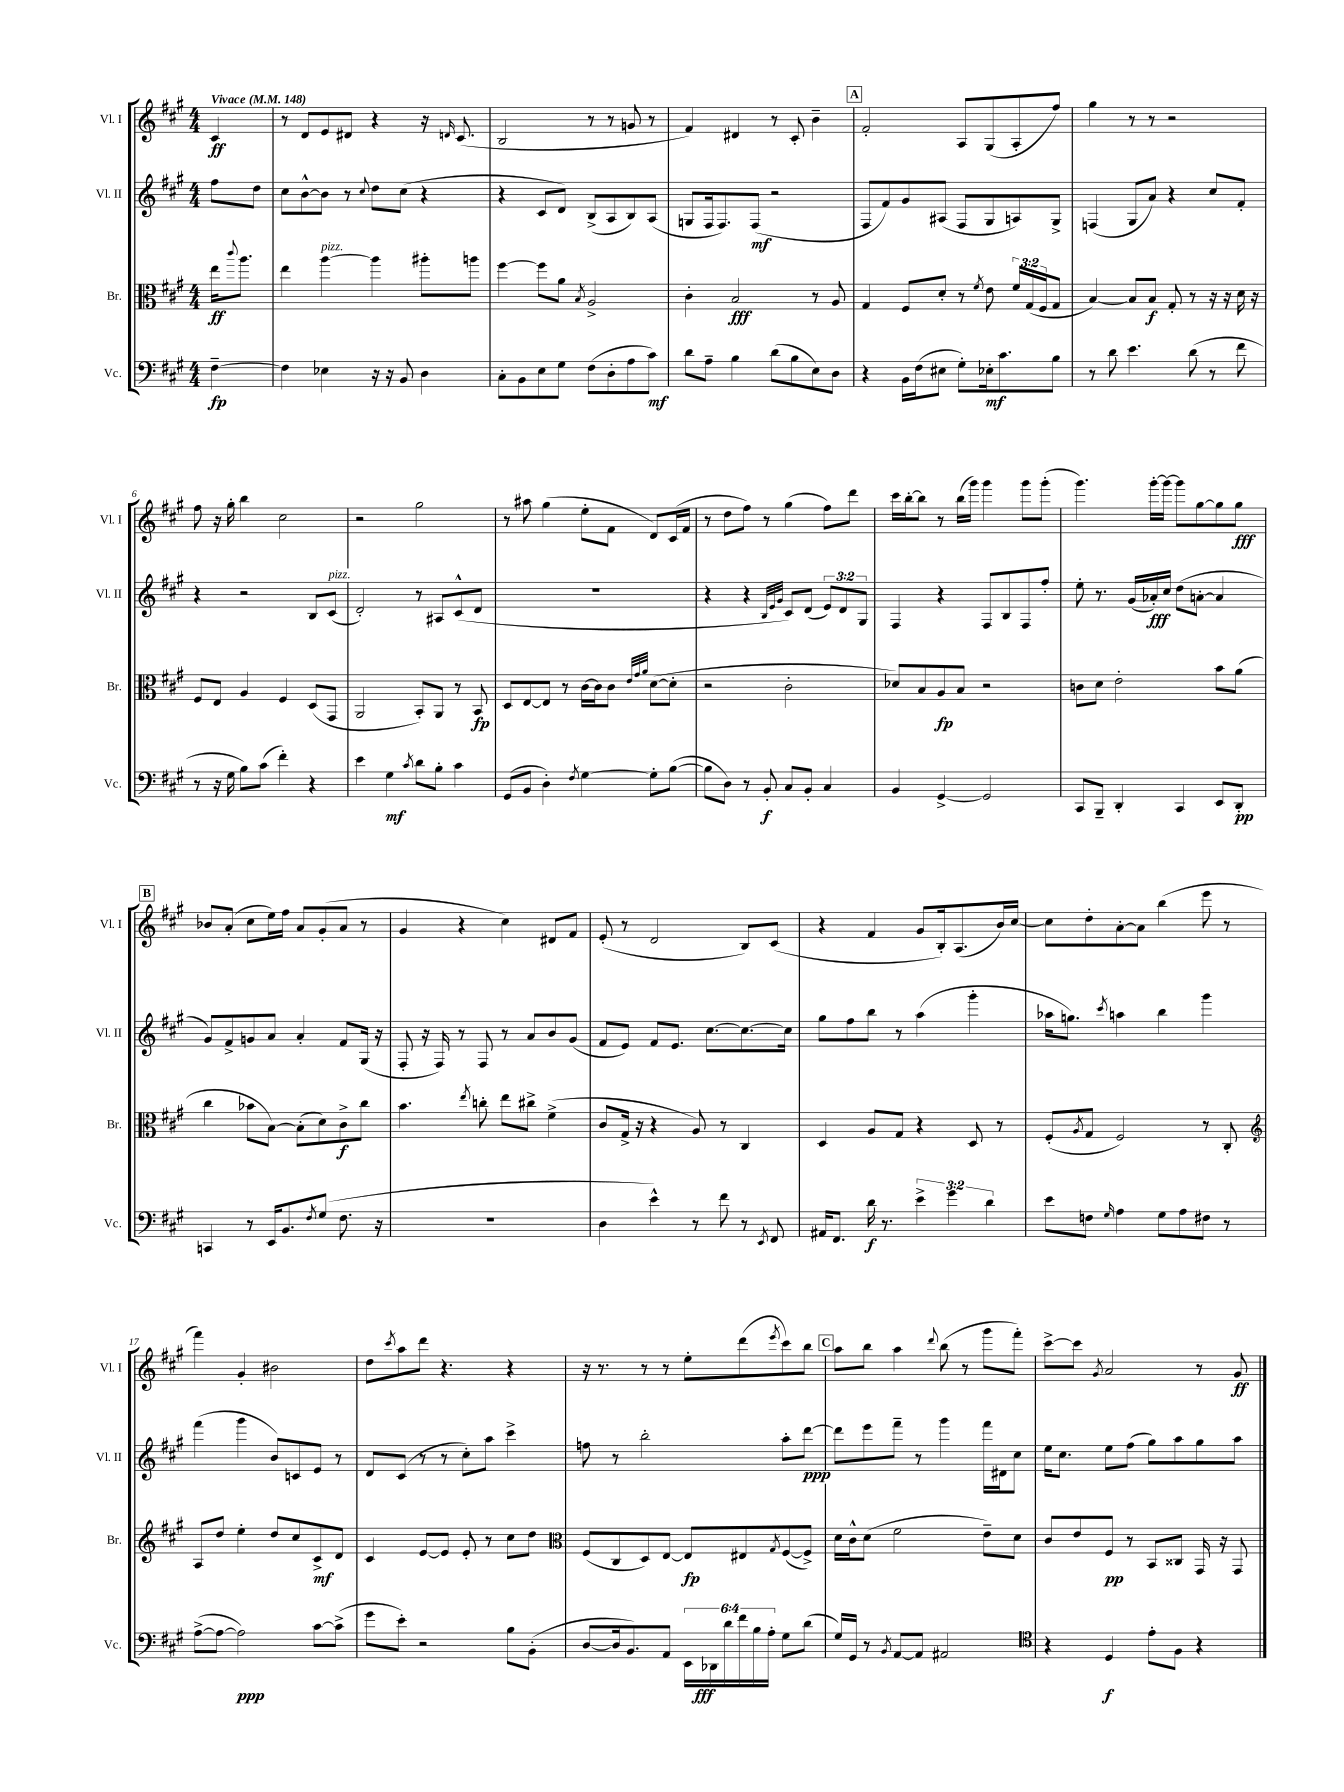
<<
\new StaffGroup <<
\new Staff = "s0" \with { instrumentName = "Vl. I" shortInstrumentName = "Vl. I" } {
    \clef treble \key a \major \numericTimeSignature \time 4/4 \partial 4 \tempo "Vivace" 4 = 148
    cis'4\ff |
    r8 d'8 e'8 dis'8 r4 r16 \grace { d'16 } cis'8.( |
    b2 r8 r8 g'8 r8 |
    fis'4) dis'4 r8 cis'8-. b'4-- |
    \mark \markup { \box "A" } fis'2-. a8 gis8( a8-. fis''8) |
    gis''4 r8 r8 r2 |
    fis''8 r16 gis''16-. b''4 cis''2 |
    r2 gis''2 |
    r8 ais''8 gis''4( e''8-. fis'8 d'8) cis'16( fis'16 |
    r8 d''8 fis''8) r8 gis''4( fis''8) d'''8 |
    cis'''16 b''16~-. b''8 r8 b''16( gis'''16) gis'''4 gis'''8 gis'''8-.( |
    gis'''4.) gis'''16~-. gis'''16~ gis'''8 gis''8~ gis''8 gis''8\fff |
    \mark \markup { \box "B" } bes'8 a'8-.( cis''8 e''16) fis''16 a'8 gis'8-.( a'8 r8 |
    gis'4 r4 cis''4) dis'8 fis'8 |
    e'8-.( r8 d'2 b8) cis'8( |
    r4 fis'4 gis'8 b16-.) a8.( b'16) cis''16~ |
    cis''8 d''8-. a'8~-. a'8 b''4( e'''8 r8 |
    fis'''4) gis'4-. bis'2 |
    d''8 \acciaccatura { cis'''8 } a''8 d'''8 r4. r4 |
    r16 r8. r8 r8 e''8-. d'''8( \acciaccatura { e'''8 } cis'''8) b''8 |
    \mark \markup { \box "C" } a''8 b''8 a''4 \appoggiatura { d'''8 } b''8( r8 gis'''8 fis'''8-.) |
    cis'''8~-> cis'''8 \acciaccatura { gis'8 } a'2 r8 gis'8\ff \bar "|." |
}
\new Staff = "s1" \with { instrumentName = "Vl. II" shortInstrumentName = "Vl. II" } {
    \clef treble \key a \major \numericTimeSignature \time 4/4 \override Staff.TupletNumber.text = #tuplet-number::calc-fraction-text \partial 4
    fis''8 d''8 |
    cis''8 b'8~-^ b'8 r8 \appoggiatura { cis''8 } d''8 cis''8( r4 |
    r4 cis'8 d'8) b8->( a8 b8) a8( |
    g8 fis16 fis8.) fis8\mf( r2 |
    \mark \markup { \box "A" } fis8 fis'8) gis'8 ais8( fis8 gis8 a8) gis8-> |
    f4( gis8 a'8) r4 cis''8 fis'8-. |
    r4 r2 b8 cis'8^\markup { \italic "pizz." }( |
    d'2-.) r8 ais8 cis'8-^( d'8 |
    R1 |
    r4 r4 \grace { b32 e'32 gis'32 } cis'8) d'8( \tuplet 3/2 { e'8) d'8 gis8 } |
    fis4 r4 fis8 b8 fis8 fis''8-. |
    e''8-. r8. gis'16( aes'16-.\fff) cis''16 d''8( a'8~-. a'4 |
    \mark \markup { \box "B" } gis'8) fis'8-> g'8 a'8 a'4-. fis'8 gis16( r16 |
    fis8-. r16 fis16) r8 fis8 r8 a'8 b'8 gis'8( |
    fis'8 e'8) fis'8 e'8. cis''8.~ cis''8.~ cis''16 |
    gis''8 fis''8 b''8 r8 a''4( gis'''4-. |
    aes''16 g''8.) \acciaccatura { cis'''8 } a''4 b''4 gis'''4 |
    fis'''4( gis'''4 b'8) c'8 e'8 r8 |
    d'8 cis'8( r8 r8 cis''8-.) a''8 cis'''4-> |
    f''8 r8 b''2-. a''8-. d'''8~\ppp |
    \mark \markup { \box "C" } d'''8 e'''8 fis'''8-- r8 gis'''4 fis'''16 dis'16 cis''8 |
    e''16 cis''8. e''8 fis''8( gis''8) a''8 gis''8 a''8 \bar "|." |
}
\new Staff = "s2" \with { instrumentName = "Br." shortInstrumentName = "Br." } {
    \clef alto \key a \major \numericTimeSignature \time 4/4 \override Staff.TupletNumber.text = #tuplet-number::calc-fraction-text \partial 4
    e''16\ff \appoggiatura { cis'''8 } a''8. |
    e''4 a''4~^\markup { \italic "pizz." } a''4 ais''8-. a''8 |
    fis''4~ fis''8 a'8 \acciaccatura { b8 } a2-> |
    cis'4-. b2\fff r8 a8 |
    \mark \markup { \box "A" } gis4 fis8 d'8-. r8 \acciaccatura { fis'8 } e'8 \tuplet 3/2 { fis'16 gis16( fis16 } gis8 |
    b4~) b8 b8\f gis8-. r8 r16 r16 d'16 r16 |
    fis8 e8 a4 fis4 d8( gis,8 |
    a,2 b,8-.) a,8 r8 b,8\fp |
    d8 e8~ e8 r8 cis'16~ cis'16 cis'8 \grace { e'32 gis'32 a'32 } d'8~( d'8-. |
    r2 cis'2-. |
    des'8) b8 a8\fp b8 r2 |
    c'8 d'8 e'2-. b'8 a'8( |
    \mark \markup { \box "B" } cis''4 bes'8 b8~) b8-.( d'8) cis'8->\f cis''8 |
    b'4. \acciaccatura { e''8 } c''8-. e''8 cis''8-> fis'4->( |
    cis'8 gis16-> r16 r4 a8) r8 cis4 |
    d4 a8 gis8 r4 d8 r8 |
    fis8-.( \acciaccatura { a8 } gis8 fis2) r8 cis8-. |
    \clef treble a8 d''8 e''4-. d''8 cis''8 cis'8->\mf d'8 |
    cis'4 e'8~ e'8 e'8-. r8 cis''8 d''8 |
    \clef alto fis8( cis8 d8) e8~ e8\fp eis8 \acciaccatura { gis8 } fis8~( fis8->) |
    \mark \markup { \box "C" } d'16 cis'16-^ d'8( fis'2 e'8--) d'8 |
    cis'8 e'8 fis8\pp r8 b,8 cisis8 gis,16 r16 gis,8 \bar "|." |
}
\new Staff = "s3" \with { instrumentName = "Vc." shortInstrumentName = "Vc." } {
    \clef bass \key a \major \numericTimeSignature \time 4/4 \override Staff.TupletNumber.text = #tuplet-number::calc-fraction-text \partial 4
    fis4~--\fp |
    fis4 ees4 r16 r16 b,8 d4 |
    cis8-. b,8 e8 gis8 fis8( d8-. a8 cis'8\mf) |
    d'8 a8-- b4 d'8( b8 e8) d8 |
    \mark \markup { \box "A" } r4 b,16 fis16( eis8 gis8-.) ees16-.\mf cis'8. b8 |
    r8 d'8 e'4. d'8( r8 fis'8 |
    r8 r16 gis16 b8) cis'8( fis'4-.) r4 |
    e'4 gis4\mf \acciaccatura { cis'8 } d'8 b8-. cis'4 |
    gis,8( b,8 d4-.) \acciaccatura { fis8 } gis4~ gis8-. b8~( |
    b8 d8) r8 b,8-.\f cis8 b,8-. cis4 |
    b,4 gis,4~-> gis,2 |
    cis,8 b,,8-- d,4-. cis,4 e,8 d,8-.\pp |
    \mark \markup { \box "B" } c,4 r8 e,16 b,8. \acciaccatura { fis8 } gis8( fis8. r16 |
    R1 |
    d4 e'4-^) r8 fis'8 r8 \acciaccatura { e,8 } fis,8 |
    ais,16 fis,8. d'16\f r8. \tuplet 3/2 { e'4-> gis'4 d'4 } |
    e'8 f8 \grace { gis16 } a4 gis8 a8 fis8 r8 |
    a8~->( a8~ a2\ppp) cis'8~ cis'8->( |
    gis'8 e'8-.) r2 b8 b,8-.( |
    d8~ d16 b,8.) a,8 \tuplet 6/4 { e,16 des,16\fff d'16 fis'16 b16 a16-. } gis8 d'8( |
    \mark \markup { \box "C" } gis16) gis,16 r8 \acciaccatura { b,8 } a,8~ a,8 ais,2 |
    \clef tenor r4 d4\f e'8-. fis8 r4 \bar "|." |
}
>>
>>
